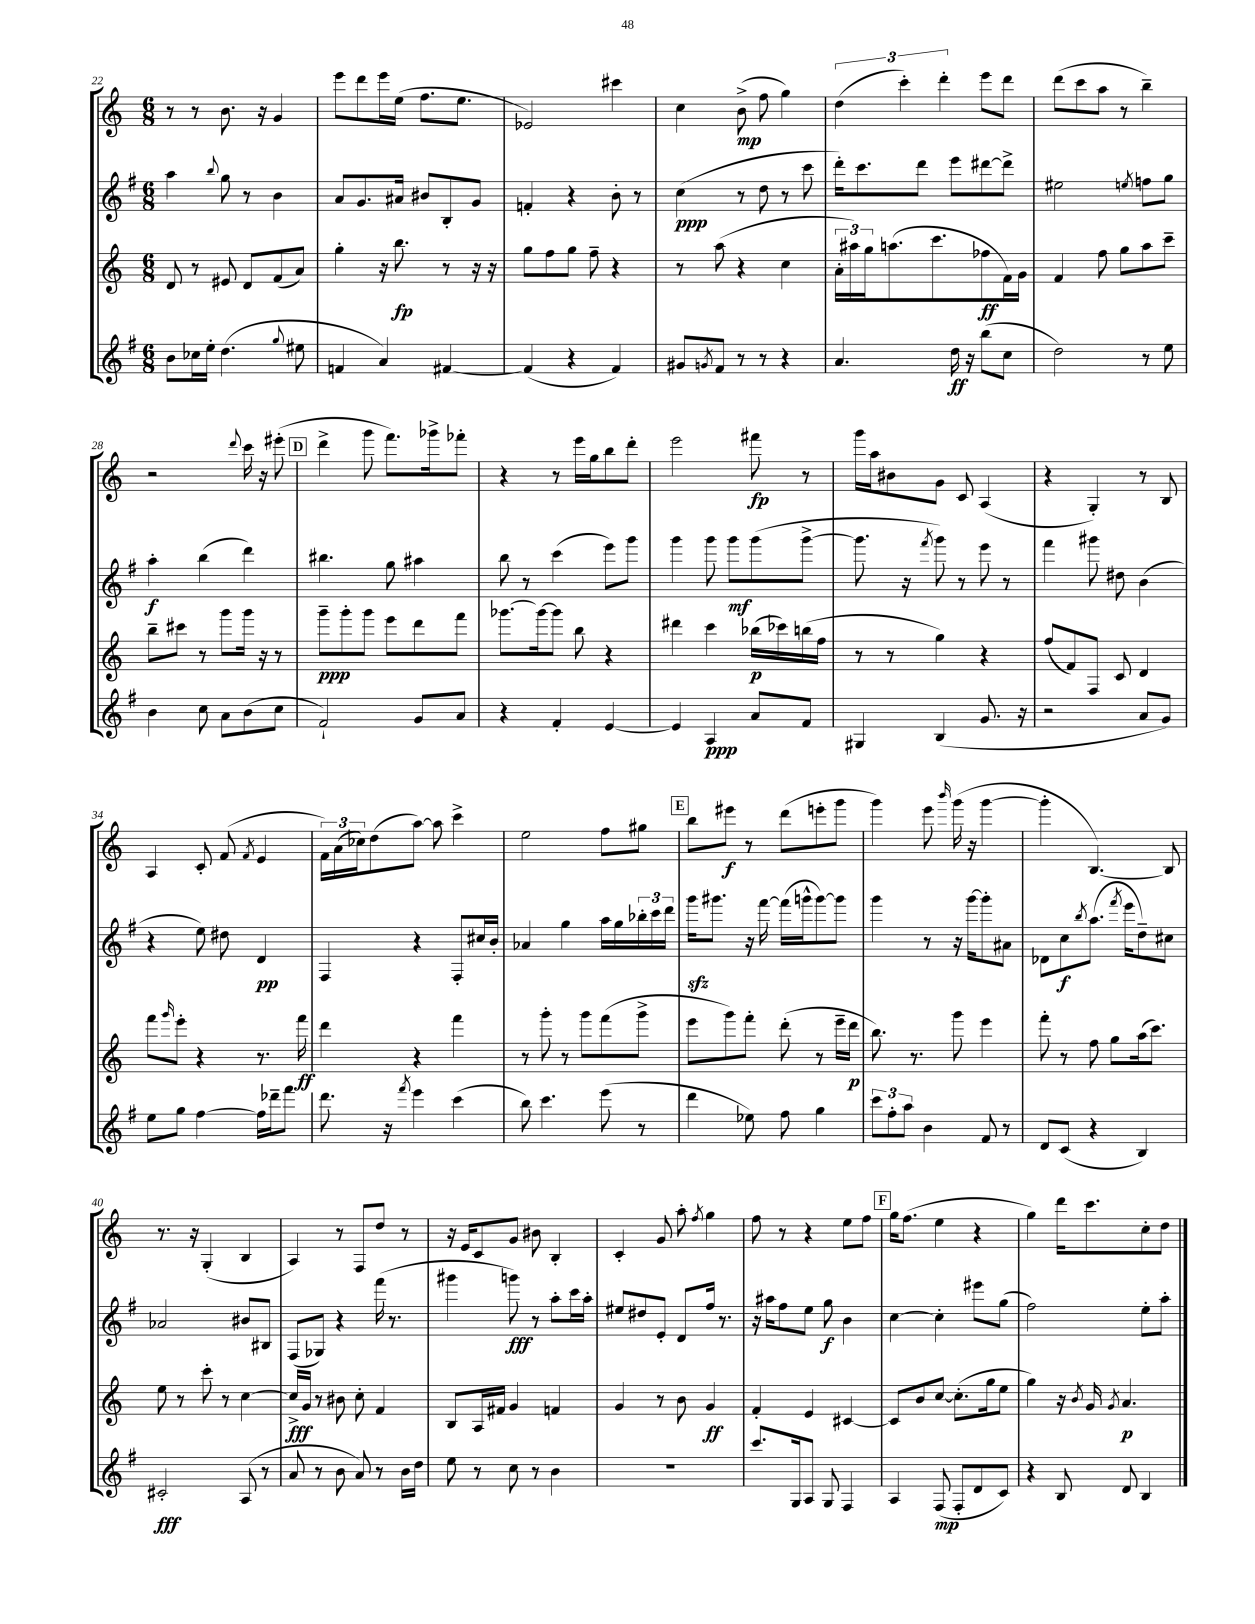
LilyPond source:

<<
\new StaffGroup <<
\new Staff = "s0" {
    \clef treble \key c \major \numericTimeSignature \time 6/8
    r8 r8 b'8. r16 g'4 |
    e'''8 d'''8 e'''16 e''16( f''8. e''8. |
    ees'2) cis'''4 |
    c''4 b'8->\mp( f''8 g''4) |
    \tuplet 3/2 { d''4( c'''4-.) d'''4-. } e'''8 d'''8 |
    d'''8( c'''8 a''8 r8 b''4--) |
    r2 \appoggiatura { d'''8 } c'''16 r16 eis'''8-.( |
    \mark \markup { \box "D" } d'''4-> g'''8 f'''8.) ges'''16-> fes'''8-. |
    r4 r8 e'''16 g''16 b''8 d'''8-. |
    e'''2 fis'''8\fp r8 |
    g'''16 a''16 bis'8 g'8 c'8 a4( |
    r4 g4-.) r8 b8 |
    a4 c'8-. f'8( \acciaccatura { f'8 } e'4 |
    \tuplet 3/2 { f'16) a'16( ces''16) } d''8( a''8~) a''8 c'''4-> |
    e''2 f''8 gis''8 |
    \mark \markup { \box "E" } b''8 eis'''8\f r8 d'''8( e'''8-. g'''8 |
    g'''4) e'''8 \grace { b'''16 } g'''16( r16 g'''4~ |
    g'''4-. b4.~) b8 |
    r8. r16 g4-.( b4 |
    a4) r8 f8 d''8 r8 |
    r16 e'16 c'8 g'8 bis'8 b4-. |
    c'4-. g'8 a''8-. \acciaccatura { f''8 } g''4 |
    f''8 r8 r4 e''8 f''8 |
    \mark \markup { \box "F" } g''16 f''8.( e''4 r4 |
    g''4) d'''16 c'''8. c''8-. d''8 \bar "|." |
}
\new Staff = "s1" {
    \clef treble \key g \major \numericTimeSignature \time 6/8
    a''4 \appoggiatura { b''8 } g''8 r8 b'4 |
    a'8 g'8. ais'16 bis'8 b8-. g'8 |
    f'4-. r4 b'8-. r8 |
    c''4\ppp( r8 d''8 r8 c'''8 |
    d'''16-.) c'''8. d'''8 e'''8 dis'''8~ dis'''8-> |
    eis''2 \acciaccatura { e''8 } f''8 g''8 |
    a''4-.\f b''4( d'''4) |
    \mark \markup { \box "D" } bis''4. g''8 ais''4 |
    b''8 r8 c'''4( e'''8) g'''8 |
    g'''4 g'''8 g'''8\mf g'''8( g'''8~-> |
    g'''8. r16 \acciaccatura { fis'''8 } g'''8) r8 e'''8 r8 |
    fis'''4 gis'''8 dis''8 b'4( |
    r4 e''8) dis''8 d'4\pp |
    fis4 r4 fis8-. cis''16 b'16-. |
    aes'4 g''4 a''16 g''16 \tuplet 3/2 { bes''16-. c'''16 d'''16 } |
    \mark \markup { \box "E" } g'''16\sfz gis'''8. r16 fis'''16~ fis'''16( g'''16-^ g'''8~) g'''8 |
    g'''4 r8 r16 g'''16~ g'''8-. ais'8 |
    des'8 c''8\f \acciaccatura { b''8 } a''8.( \acciaccatura { fis'''8 } e'''16 d''8--) cis''8 |
    aes'2 bis'8 bis8 |
    fis8( ges8) r4 fis'''16( r8. |
    gis'''4 g'''8\fff) r8 a''8-. c'''16 a''16-. |
    eis''8 dis''8 e'8-. d'8 fis''16 r8. |
    r16 ais''16 fis''8 e''8 g''8\f b'4 |
    \mark \markup { \box "F" } c''4~ c''4-. eis'''8 g''8( |
    fis''2) e''8-. a''8-. \bar "|." |
}
\new Staff = "s2" {
    \clef treble \key c \major \numericTimeSignature \time 6/8
    d'8 r8 eis'8 d'8 f'8( a'8) |
    g''4-. r16 b''8.\fp r8 r16 r16 |
    g''8 f''8 g''8 f''8-- r4 |
    r8 a''8( r4 c''4 |
    \tuplet 3/2 { a'16-. ais''16) g''16 } a''8.( c'''8. fes''8\ff f'16) g'16 |
    f'4 f''8 g''8 a''8 c'''8-- |
    b''8-- cis'''8 r8 g'''8 g'''16 r16 r8 |
    \mark \markup { \box "D" } g'''8--\ppp g'''8-. g'''8 e'''8 d'''8 f'''8 |
    ges'''8.~ ges'''16~ ges'''8 b''8 r4 |
    dis'''4 c'''4 bes''16\p( ces'''16) b''16( f''16 |
    r8 r8 g''4) r4 |
    f''8( f'8) f8 c'8 d'4 |
    f'''8 \grace { g'''16 } e'''8-. r4 r8. f'''16\ff |
    d'''4 r4 f'''4 |
    r8 g'''8-. r8 g'''8 f'''8( g'''8-> |
    \mark \markup { \box "E" } e'''8 g'''8) f'''8-. d'''8-.( r8 e'''16-- d'''16\p |
    b''8.) r8. g'''8 e'''4 |
    f'''8-. r8 f''8 g''8 a''16( c'''8.) |
    e''8 r8 c'''8-. r8 c''4~ |
    c''16->\fff g'16 r8 bis'8 c''8-. f'4 |
    b8 a16 fis'16 g'4 f'4 |
    g'4 r8 b'8 g'4\ff |
    f'4-. e'4 cis'4~ |
    \mark \markup { \box "F" } cis'8 b'8 c''8~ c''8.-.( g''16 e''8 |
    g''4) r16 \acciaccatura { b'8 } g'16 \acciaccatura { g'8 } a'4.\p \bar "|." |
}
\new Staff = "s3" {
    \clef treble \key g \major \numericTimeSignature \time 6/8
    b'8 ces''16 e''16-. d''4.( \appoggiatura { g''8 } eis''8 |
    f'4 a'4) fis'4~ |
    fis'4( r4 fis'4) |
    gis'8 \acciaccatura { g'8 } fis'8 r8 r8 r4 |
    a'4. d''16\ff r16 b''8( c''8 |
    d''2) r8 e''8 |
    b'4 c''8 a'8 b'8( c''8 |
    \mark \markup { \box "D" } fis'2-!) g'8 a'8 |
    r4 fis'4-. e'4~ |
    e'4 a4\ppp a'8 fis'8 |
    gis4 b4( g'8. r16 |
    r2 a'8 g'8) |
    e''8 g''8 fis''4~ fis''16 des'''16-- fis'''8 |
    d'''8. r16 \acciaccatura { fis'''8 } e'''4 c'''4( |
    b''8) c'''4. e'''8( r8 |
    \mark \markup { \box "E" } d'''4 ees''8) fis''8 g''4 |
    \tuplet 3/2 { c'''8 fis''8-. a''8 } b'4 fis'8 r8 |
    d'8 c'8( r4 b4) |
    cis'2-.\fff a8( r8 |
    a'8 r8 b'8 a'8) r8 b'16 d''16 |
    e''8 r8 c''8 r8 b'4 |
    R2. |
    c'''8. g16 a8 g8 fis4 |
    \mark \markup { \box "F" } a4 fis8\mp( fis8-. d'8 c'8) |
    r4 b8 d'8 b4 \bar "|." |
}
>>
>>
\layout { \context { \Score currentBarNumber = #22 } }
